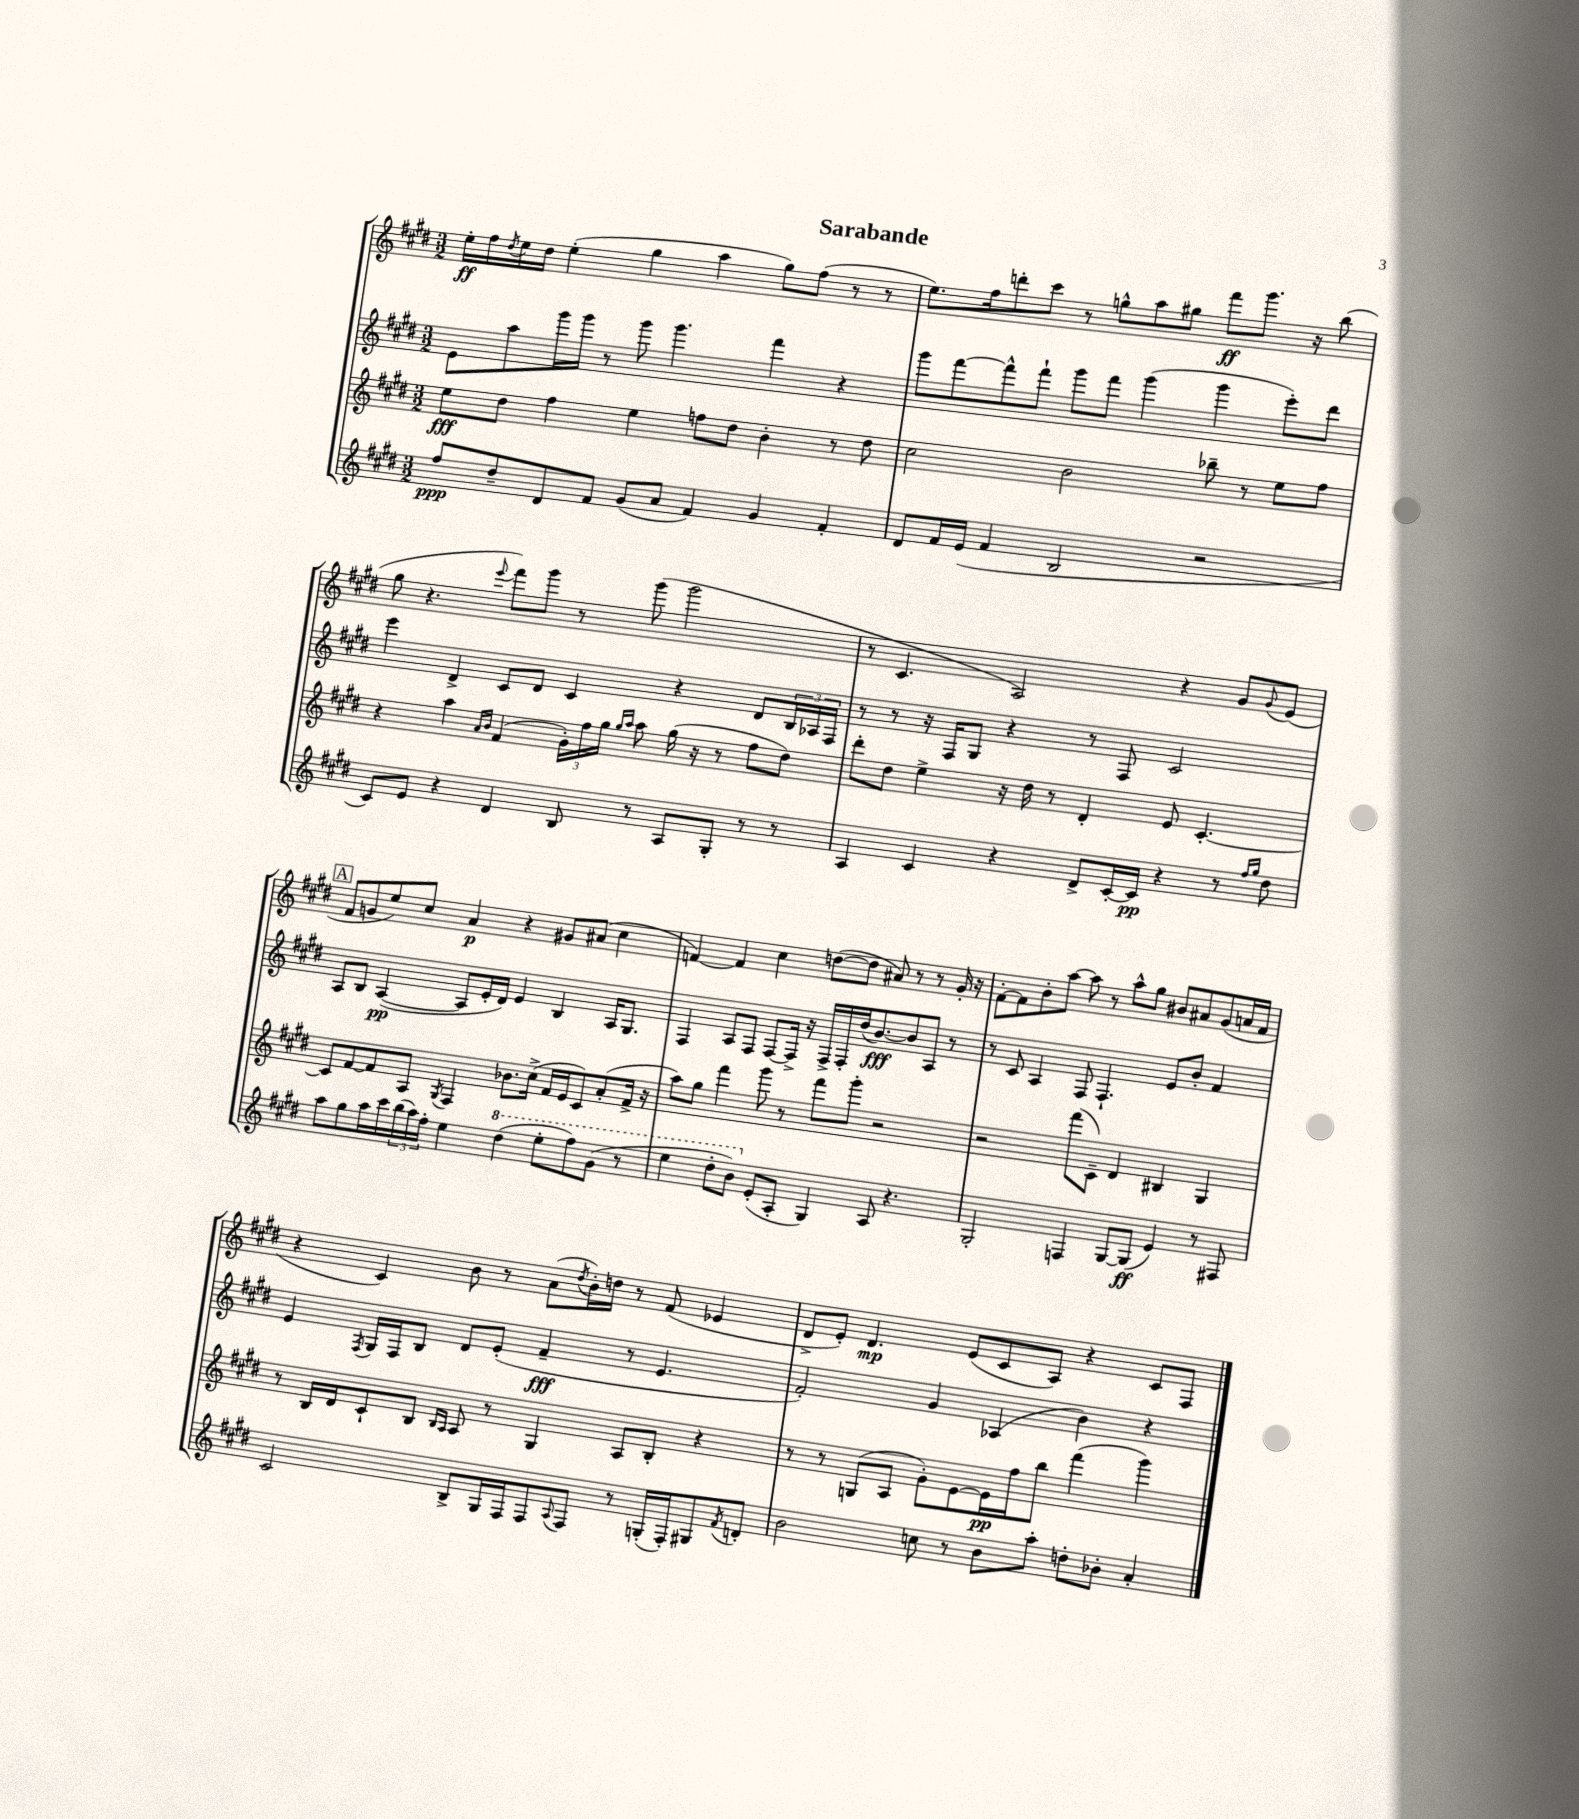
\header { title = "Sarabande" }
<<
\new StaffGroup <<
\new Staff = "s0" {
    \clef treble \key e \major \numericTimeSignature \time 3/2
    e''16-.\ff fis''16 \acciaccatura { dis''8 } e''16 dis''16 e''4-.( gis''4 a''4 gis''8) fis''8( r8 r8 |
    e''8.) fis''16 d'''8-. cis'''8 r8 g''8-^ a''8 gis''8 fis'''8\ff gis'''8. r16 b''8( |
    gis''8 r4. \appoggiatura { e'''8 } fis'''8) gis'''8 r8 gis'''8( gis'''2 |
    r8 cis'4. a2) r4 gis'8 \appoggiatura { gis'8 } e'8( |
    \mark \markup { \box "A" } fis'8 g'8 e''8) cis''8 a'4\p r4 gis'8 ais'8( cis''4 |
    f'4~) f'4 cis''4 d''8~( d''8 ais'8) r8 r8 gis'16-. r16 |
    fis'8~-. fis'8 b'8-. a''8~ a''8 r8 a''8-^ gis''8 bis'8 ais'8 gis'8( a'16 fis'16 |
    r4 cis'4) b'8 r8 a'8( \acciaccatura { dis''8 } b'16-.) d''16 r8 fis'8( ees'4 |
    dis'8-> e'8-.) dis'4.\mp e'8( cis'8 a8) r4 cis'8 fis8 \bar "|." |
}
\new Staff = "s1" {
    \clef treble \key e \major \numericTimeSignature \time 3/2
    e'8 a''8 gis'''16 gis'''16 r8 gis'''8 gis'''4. fis'''4 r4 |
    gis'''8 fis'''8~ fis'''8-^ fis'''8-! gis'''8 fis'''8 gis'''4( gis'''4 e'''8-.) dis'''8 |
    e'''4 dis'4-> cis'8 dis'8 cis'4 r4 dis'8 \tuplet 3/2 { b16 aes16 fis16 } |
    r8 r8 r16 fis16 gis8 r4 r8 fis8 cis'2 |
    \mark \markup { \box "A" } a8 b8 a4~\pp( a8 e'16-. dis'16) e'4 b4 a16 gis8. |
    fis4 a8 fis8 fis8~ fis16-> r16 fis16-> fis16-. dis''16( b'8.~\fff) b'8 a8 r8 |
    r8 cis'8 a4 fis8 fis4.-! e'8 b'8-. fis'4 |
    e'4 \acciaccatura { fis8 } gis16 fis16 b8 dis'8 e'8-.( fis'4--\fff r8 e'4. |
    fis'2-.) gis'4 aes4( b'4) r4 \bar "|." |
}
\new Staff = "s2" {
    \clef treble \key e \major \numericTimeSignature \time 3/2
    e''8\fff dis''8 fis''4 e''4 f''8 dis''8 b'4-. r8 dis''8 |
    cis''2 b'2 bes''8-- r8 e''8 fis''8 |
    r4 a''4 \grace { a'16 b'16 } fis'4( \tuplet 3/2 { gis'16-.) fis''16 gis''16 } \grace { gis''16 a''16 } a''8 gis''16( r16 r8 fis''8 dis''8) |
    dis'''8-. dis''8 e''4-> r16 dis''16 r8 dis'4-. e'8 cis'4.~-. |
    \mark \markup { \box "A" } cis'8 fis'8~ fis'8 a8 \acciaccatura { gis8 } fis4 bes'8. cis''16->( fis'16 e'16 cis'8) a'8-.( fis'16-> r16 |
    a''8) gis''8 fis'''4 gis'''8 r8 fis'''8 gis'''8-. r2 |
    r2 fis'''8( cis'8--) dis'4 bis4 gis4 |
    r8 b16 dis'16 cis'8-! b8 \grace { b16 a16 } a8 r8 gis4 a8 b8-. r4 |
    r8 r8 g8( a8 gis'8-.) e'8~ e'16\pp fis''16 b''8 fis'''4( gis'''4) \bar "|." |
}
\new Staff = "s3" {
    \clef treble \key e \major \numericTimeSignature \time 3/2
    fis''8\ppp dis''8-- dis'8 fis'8 gis'8( a'8 fis'4) gis'4 fis'4-. |
    dis'8 fis'16 e'16( fis'4 b2 r2 |
    cis'8) e'8 r4 dis'4 b8 r8 a8 gis8-. r8 r8 |
    a4 cis'4 r4 dis'8-> cis'16~-. cis'16\pp r4 r8 \grace { fis''16 gis''16 } dis''8 |
    \mark \markup { \box "A" } a''8 gis''8 a''16 cis'''16 \tuplet 3/2 { b''16( a''16) fis''16-. } e''4 \ottava #1 dis'''4( e'''8-. fis'''8) gis''8( r8 |
    e'''4 dis'''8-. b''8) \ottava #0 e'8-.( a8-. gis4) a8 r4. |
    gis2-. f4 gis8~ gis8\ff( e'4) r8 fis8 |
    cis'2 b8-> gis16 fis16 fis8 \appoggiatura { a8 } fis8 r8 g16-.( fis16-.) gis8 \acciaccatura { fis'8 } d'8-. |
    b'2 c''8 r8 b'8 a''8-. d''8-. bes'8-. a'4-. \bar "|." |
}
>>
>>
\layout { \context { \Score \remove "Bar_number_engraver" } }
